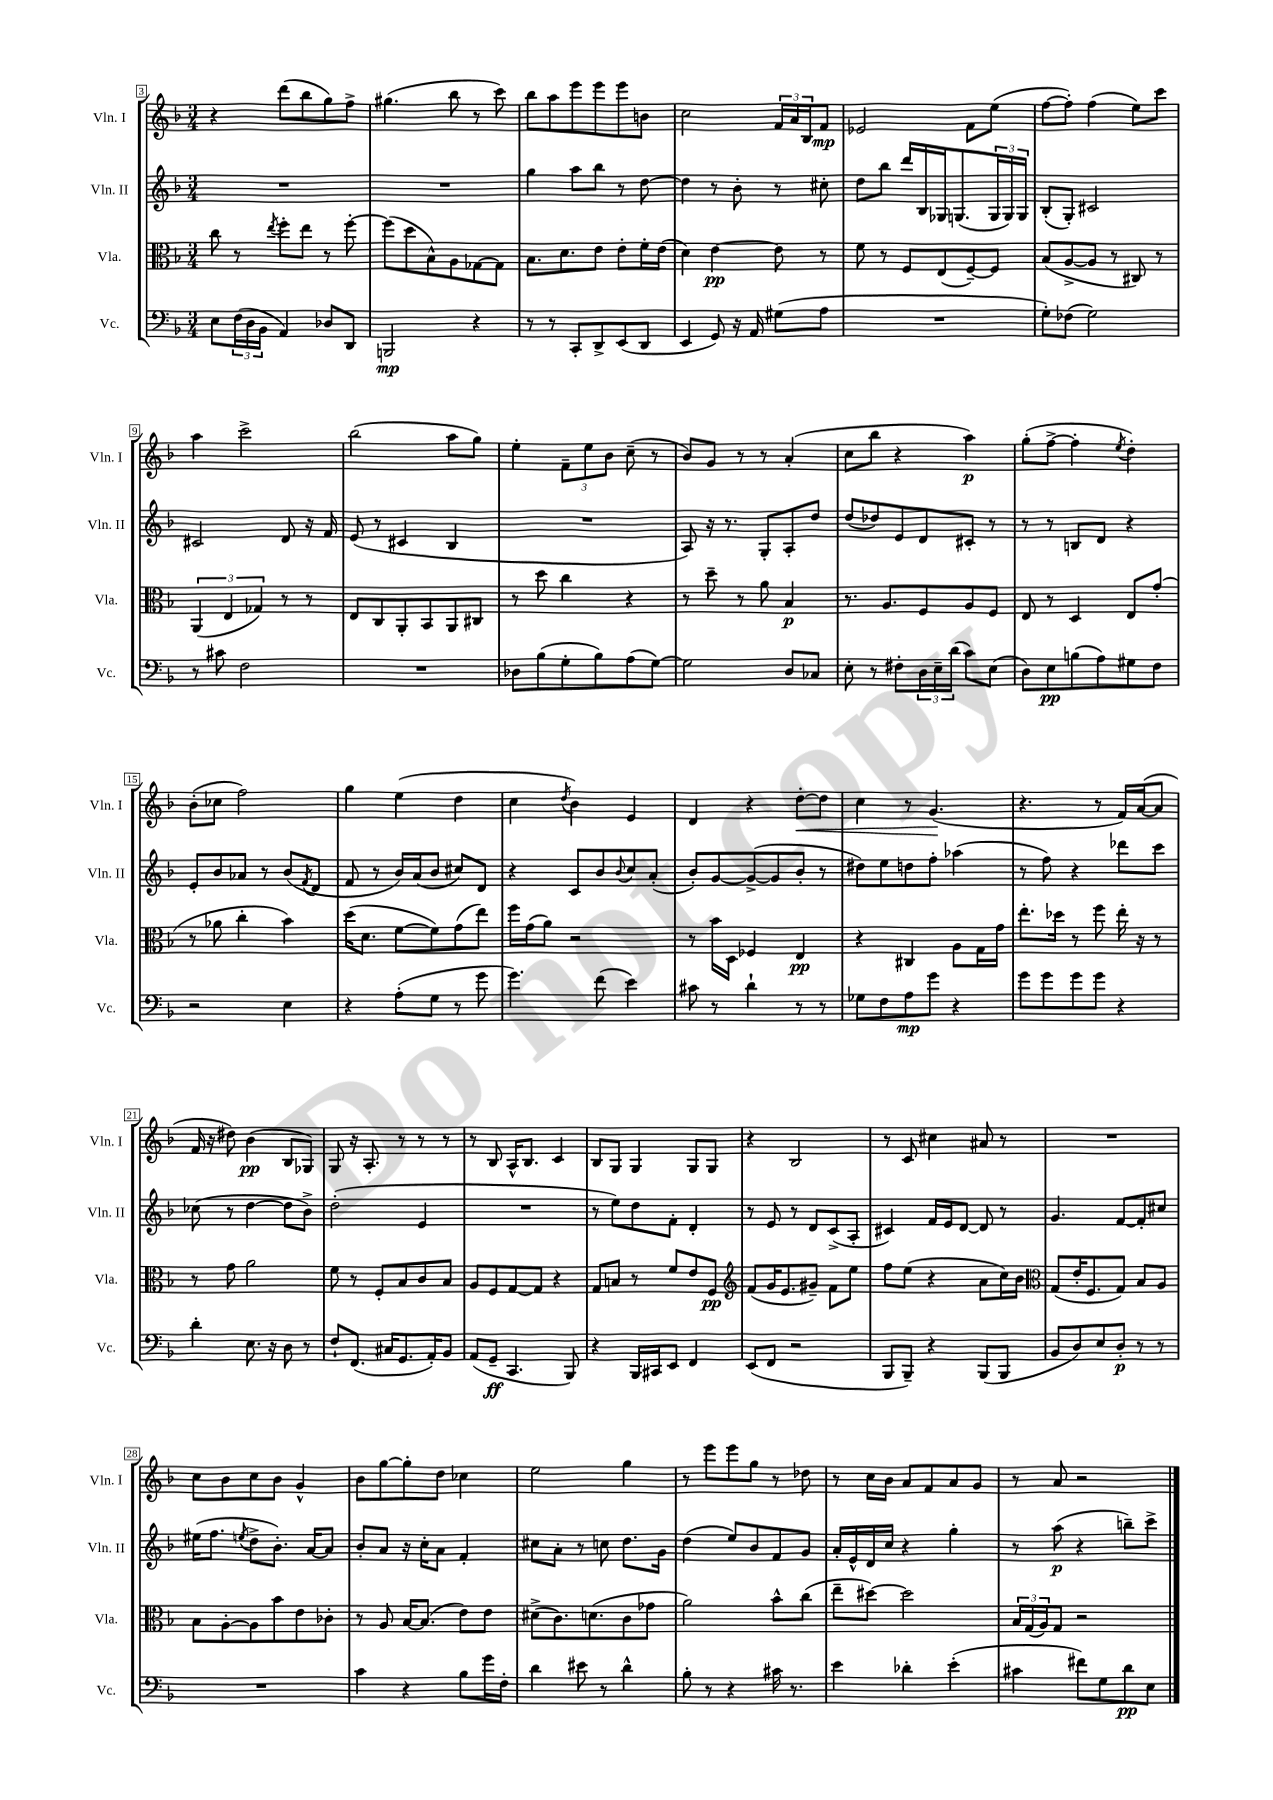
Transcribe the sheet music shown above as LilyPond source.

<<
\new StaffGroup <<
\new Staff = "s0" \with { instrumentName = "Vln. I" shortInstrumentName = "Vln. I" } {
    \clef treble \key f \major \numericTimeSignature \time 3/4
    r4 d'''8( bes''8 g''8) f''8-> |
    gis''4.( bes''8 r8 c'''8) |
    bes''8 a''8 e'''8 e'''8 e'''8 b'8 |
    c''2 \tuplet 3/2 { f'16 a'16 bes16 } f'8\mp |
    ees'2 f'8 e''8( |
    f''8~ f''8-.) f''4( e''8) c'''8 |
    a''4 c'''2-> |
    bes''2( a''8 g''8) |
    e''4-. \tuplet 3/2 { f'8-- e''8 bes'8 } c''8--( r8 |
    bes'8) g'8 r8 r8 a'4-.( |
    c''8 bes''8 r4 a''4\p) |
    g''8-.( f''8~-> f''4-. \acciaccatura { e''8 } d''4-.) |
    bes'8-.( ces''8 f''2) |
    g''4 e''4( d''4 |
    c''4 \acciaccatura { d''8 } bes'4) e'4 |
    d'4 r4 d''8~-.\< d''8 |
    c''4 r8 g'4.\!( |
    r4. r8 f'16) a'16~( a'8 |
    f'16 r16 dis''8) bes'4\pp( bes8 ges8) |
    g8 r16 a8.-. r8 r8 r8 |
    r8 bes8 a16-^ bes8. c'4 |
    bes8 g8 g4 g8 g8 |
    r4 bes2 |
    r8 c'8 cis''4 ais'8 r8 |
    R2. |
    c''8 bes'8 c''8 bes'8 g'4-^ |
    bes'8 g''8~ g''8-. d''8 ces''4 |
    e''2 g''4 |
    r8 e'''8 e'''8 g''8 r8 des''8 |
    r8 c''16 bes'16 a'8 f'8 a'8 g'8 |
    r8 a'8 r2 \bar "|." |
}
\new Staff = "s1" \with { instrumentName = "Vln. II" shortInstrumentName = "Vln. II" } {
    \clef treble \key f \major \numericTimeSignature \time 3/4
    R2. |
    R2. |
    g''4 a''8 bes''8 r8 d''8~ |
    d''4 r8 bes'8-. r8 cis''8-. |
    d''8 bes''8 d'''16 bes16 ges16 g8.( \tuplet 3/2 { g16 g16) g16 } |
    bes8-.( g8-.) cis'2 |
    cis'2 d'8 r16 f'16 |
    e'8( r8 cis'4 bes4 |
    R2. |
    a8) r16 r8. g8-. a8-. d''8 |
    d''8( des''8) e'8 d'8 cis'8-. r8 |
    r8 r8 b8 d'8 r4 |
    e'8-. bes'8 aes'8 r8 bes'8( \acciaccatura { f'8 } d'8 |
    f'8 r8 bes'16) a'16( bes'8 cis''8) d'8 |
    r4 c'8 bes'8 \appoggiatura { bes'8 } c''8 a'8-.( |
    bes'8-.) g'8~ g'8~->( g'8 bes'8-. r8 |
    dis''8) e''8 d''8 f''8-. aes''4( |
    r8 f''8) r4 des'''8 c'''8 |
    ces''8( r8 d''4~ d''8 bes'8->) |
    d''2-.( e'4 |
    R2. |
    r8 e''8) d''8 f'8-. d'4-. |
    r8 e'8 r8 d'8 c'8->( a8-. |
    cis'4) f'16 e'16 d'8~ d'8 r8 |
    g'4. f'8~ f'8-. cis''8 |
    eis''16( f''8. \acciaccatura { e''8 } d''8-> bes'8.-.) a'16~ a'8 |
    bes'8-. a'8 r16 c''16-. a'8 f'4-. |
    cis''8 a'8-. r8 c''8 d''8. g'16 |
    d''4( e''8) bes'8 f'8 g'8 |
    a'16-. e'16-^ d'16 c''16 r4 g''4-. |
    r8 a''8\p( r4 b''8--) c'''8-> \bar "|." |
}
\new Staff = "s2" \with { instrumentName = "Vla." shortInstrumentName = "Vla." } {
    \clef alto \key f \major \numericTimeSignature \time 3/4
    c''8 r8 \acciaccatura { e''8 } f''8-. e''8 r8 f''8~-. |
    f''8( d''8 bes8-^) a8 ges8~ ges8 |
    bes8. d'8. e'8 e'8-. f'16-. e'16( |
    d'4) e'4~\pp e'8 r8 |
    f'8 r8 f8 e8( f8~--) f8 |
    bes8( a8~-> a8 r8 cis8) r8 |
    \tuplet 3/2 { a,4( e4 ges4) } r8 r8 |
    e8 c8 a,8-. bes,8 a,8 cis8 |
    r8 d''8 c''4 r4 |
    r8 d''8-- r8 a'8 bes4\p |
    r8. a8. f8 a8 f8 |
    e8 r8 d4 e8 g'8-.( |
    r8 aes'8 c''4-. bes'4) |
    d''16( d'8. f'8~ f'8) g'8( e''8) |
    f''16 g'16( a'8) r2 |
    r8 bes'16 d16 fes4 e4\pp |
    r4 cis4 a8 g16 g'16 |
    e''8.-. des''16 r8 f''8 e''16-. r16 r8 |
    r8 g'8 a'2 |
    f'8 r8 f8-. bes8 c'8 bes8 |
    a8 f8 g8~ g8 r4 |
    g8 b8 r8 f'8 e'8 f8\pp |
    \clef treble f'8( g'16 e'8. gis'8--) f'8 e''8 |
    f''8 e''8( r4 a'8 c''16) bes'16 |
    \clef alto g8( e'16-. f8. g8) bes8 a8 |
    bes8 a8~-. a8 bes'8 e'8 ces'8-. |
    r8 a8 bes16~ bes8.( e'8) e'8 |
    dis'8->( c'8.) d'8.( c'8 ges'8 |
    a'2) bes'8-^ c''8( |
    e''8-- dis''8~) dis''2 |
    \tuplet 3/2 { bes16 g16( a16) } g8 r2 \bar "|." |
}
\new Staff = "s3" \with { instrumentName = "Vc." shortInstrumentName = "Vc." } {
    \clef bass \key f \major \numericTimeSignature \time 3/4
    e8 \tuplet 3/2 { f16( d16 bes,16 } a,4) des8 d,8 |
    b,,2\mp r4 |
    r8 r8 c,8-. d,8-> e,8( d,8 |
    e,4 g,8) r16 a,16 gis8( a8 |
    R2. |
    g8-.) fes8( g2) |
    r8 cis'8 f2 |
    R2. |
    des8 bes8( g8-. bes8) a8( g8~) |
    g2 d8 ces8 |
    e8-. r8 fis8-. \tuplet 3/2 { d16 e16-- d'16( } c'8) e8( |
    d8) e8\pp b8( a8) gis8 f8 |
    r2 e4 |
    r4 a8-.( g8 r8 g'8 |
    g'4.) f'8( e'4) |
    cis'8 r8 d'4-! r8 r8 |
    ges8 f8 a8\mp g'8 r4 |
    g'8 g'8 g'8 g'8 r4 |
    d'4-. e8. r16 d8 r8 |
    f8-! f,8.( cis16 g,8. a,16-.) bes,8 |
    a,8( g,8--\ff c,4. bes,,8) |
    r4 bes,,16 cis,16 e,8 f,4 |
    e,8( f,8 r2 |
    bes,,8 bes,,8--) r4 bes,,8( bes,,8 |
    bes,8 d8) e8 d8-.\p r8 r8 |
    R2. |
    c'4 r4 bes8 g'16 f16-. |
    d'4 eis'8 r8 d'4-^ |
    bes8-. r8 r4 cis'16 r8. |
    e'4 des'4-. e'4-.( |
    cis'4 fis'8) g8 d'8\pp e8 \bar "|." |
}
>>
>>
\layout { \context { \Score currentBarNumber = #3 \override BarNumber.stencil = #(make-stencil-boxer 0.1 0.3 ly:text-interface::print) } }
